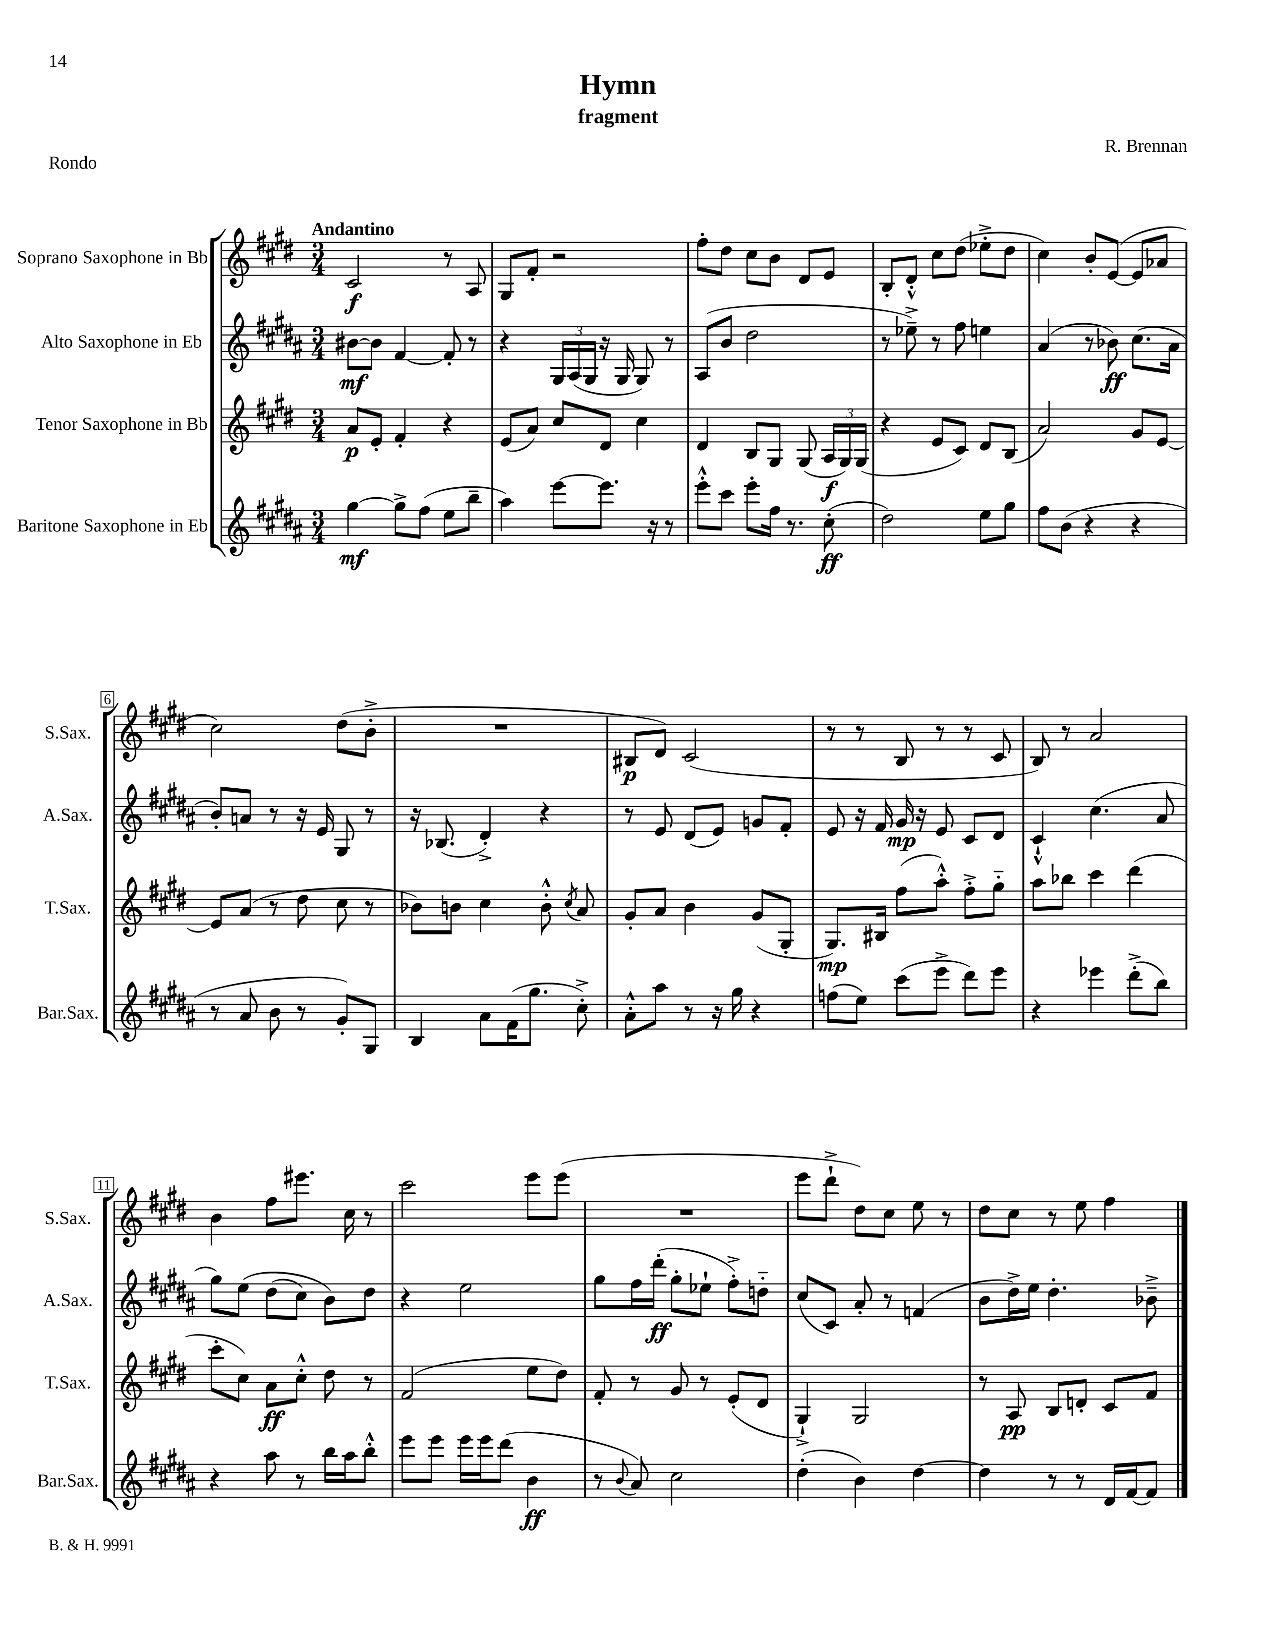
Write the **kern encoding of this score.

**kern	**kern	**kern	**kern
*staff4	*staff3	*staff2	*staff1
*clefG2	*clefG2	*clefG2	*clefG2
*k[f#c#g#d#a#]	*k[f#c#g#d#]	*k[f#c#g#d#a#]	*k[f#c#g#d#]
*M3/4	*M3/4	*M3/4	*M3/4
[4gg#	8a	[8b#	2c#
.	8e'	8b#]	.
8gg#^]	4f#'	[4f#	.
(8ff#	.	.	.
8ee	4r	8f#']	8r
8bb~	.	8r	8A
=	=	=	=
4aa#)	(8e	4r	8G#
.	8a)	.	8f#'
[8eee	8cc#	24G#	2r
.	.	(24A#	.
.	.	24G#	.
8.eee]	8d#	16r	.
.	.	16G#	.
.	4cc#	8G#)	.
16r	.	.	.
8r	.	8r	.
=	=	=	=
8eee'^^	4d#	(8A#	8ff#'
8ccc#	.	8b	8dd#
8eee'	8B	2dd#	8cc#
16ff#	8G#	.	8b
8.r	.	.	.
.	(8G#	.	8d#
(8cc#'	24A	.	8e
.	24G#)	.	.
.	(24G#	.	.
=	=	=	=
2dd#)	4r	8r	8B'
.	.	8ee-~^)	8d#'^^
.	8e	8r	8cc#
.	8c#)	8ff#	(8dd#
8ee	8d#	4ee	8ee-'^
8gg#	(8B	.	8dd#
=	=	=	=
8ff#	2a)	(4a#	4cc#)
(8b	.	.	.
4r	.	8r	8b'
.	.	8b-)	([8e
4r	8g#	(8.cc#	8e]
.	[8e	.	8a-
.	.	16a#	.
=	=	=	=
8r	8e]	8b')	2cc#)
8a#	(8a	8a	.
8b	8r	8r	.
8r	8dd#	16r	.
.	.	16e	.
8g#')	8cc#	8G#	(8dd#
8G#	8r	8r	8b'^
=	=	=	=
4B	8b-)	16r	2.r
.	.	(8.B-	.
.	8b	.	.
8a#	4cc#	4d#'^)	.
(16f#	.	.	.
8.gg#	.	.	.
.	8b'^^	4r	.
.	8qcc#	.	.
8cc#'^)	8a	.	.
=	=	=	=
8a#'^^	8g#'	8r	8B#
8aa#	8a	8e	8d#)
8r	4b	(8d#	(2c#
16r	.	8e)	.
16gg#	.	.	.
4r	(8g#	8g	.
.	8G#'	8f#'	.
=	=	=	=
(8ff	8.G#)	8e	8r
8ee)	.	16r	8r
.	16B#	16f#	.
(8ccc#	(8ff#	16g#	8B
.	.	16r	.
8eee^	8aa'^^)	8e	8r
8ddd#)	8ff#'^	8c#	8r
8eee	8gg#'~	8d#	8c#
=	=	=	=
4r	8aa	4c#`^^	8B)
.	8bb-	.	8r
4eee-	4ccc#	(4.cc#	2a
(8ddd#'^	(4ddd#	.	.
8bb)	.	8a#	.
=	=	=	=
4r	8ccc#'	8gg#)	4b
.	8cc#)	&(8ee	.
8aa#	8a	(8dd#	8ff#
8r	8cc#'^^	8cc#)	8.eee#
16bb	8dd#	8b&)	.
16aa#	.	.	16cc#
8bb'^^	8r	8dd#	8r
=	=	=	=
8eee	(2f#	4r	2ccc#
8eee	.	.	.
16eee	.	2ee	.
16eee	.	.	.
(8ddd#	.	.	.
4b	8ee	.	8eee
.	8dd#)	.	(8eee
=	=	=	=
8r	8f#'	8gg#	2.r
8qqb	.	.	.
8a#)	8r	16ff#	.
.	.	(16ddd#'	.
2cc#	8g#	8gg#'	.
.	8r	8ee-`	.
.	(8e'	8ff#'^)	.
.	8d#	8dd'~	.
=	=	=	=
(4dd#'	4G#`^)	(8cc#	8eee
.	.	8c#)	8ddd#`^
4b)	2G#	8a#'	8dd#)
.	.	8r	8cc#
[4dd#	.	(4f	8ee
.	.	.	8r
=	=	=	=
4dd#]	8r	8b	8dd#
.	8A	16dd#^)	8cc#
.	.	16ee	.
8r	8B	4.dd#'	8r
8r	8d'	.	8ee
16d#	8c#	.	4ff#
[16f#	.	.	.
8f#]	8f#	8b-~^	.
==	==	==	==
*-	*-	*-	*-
